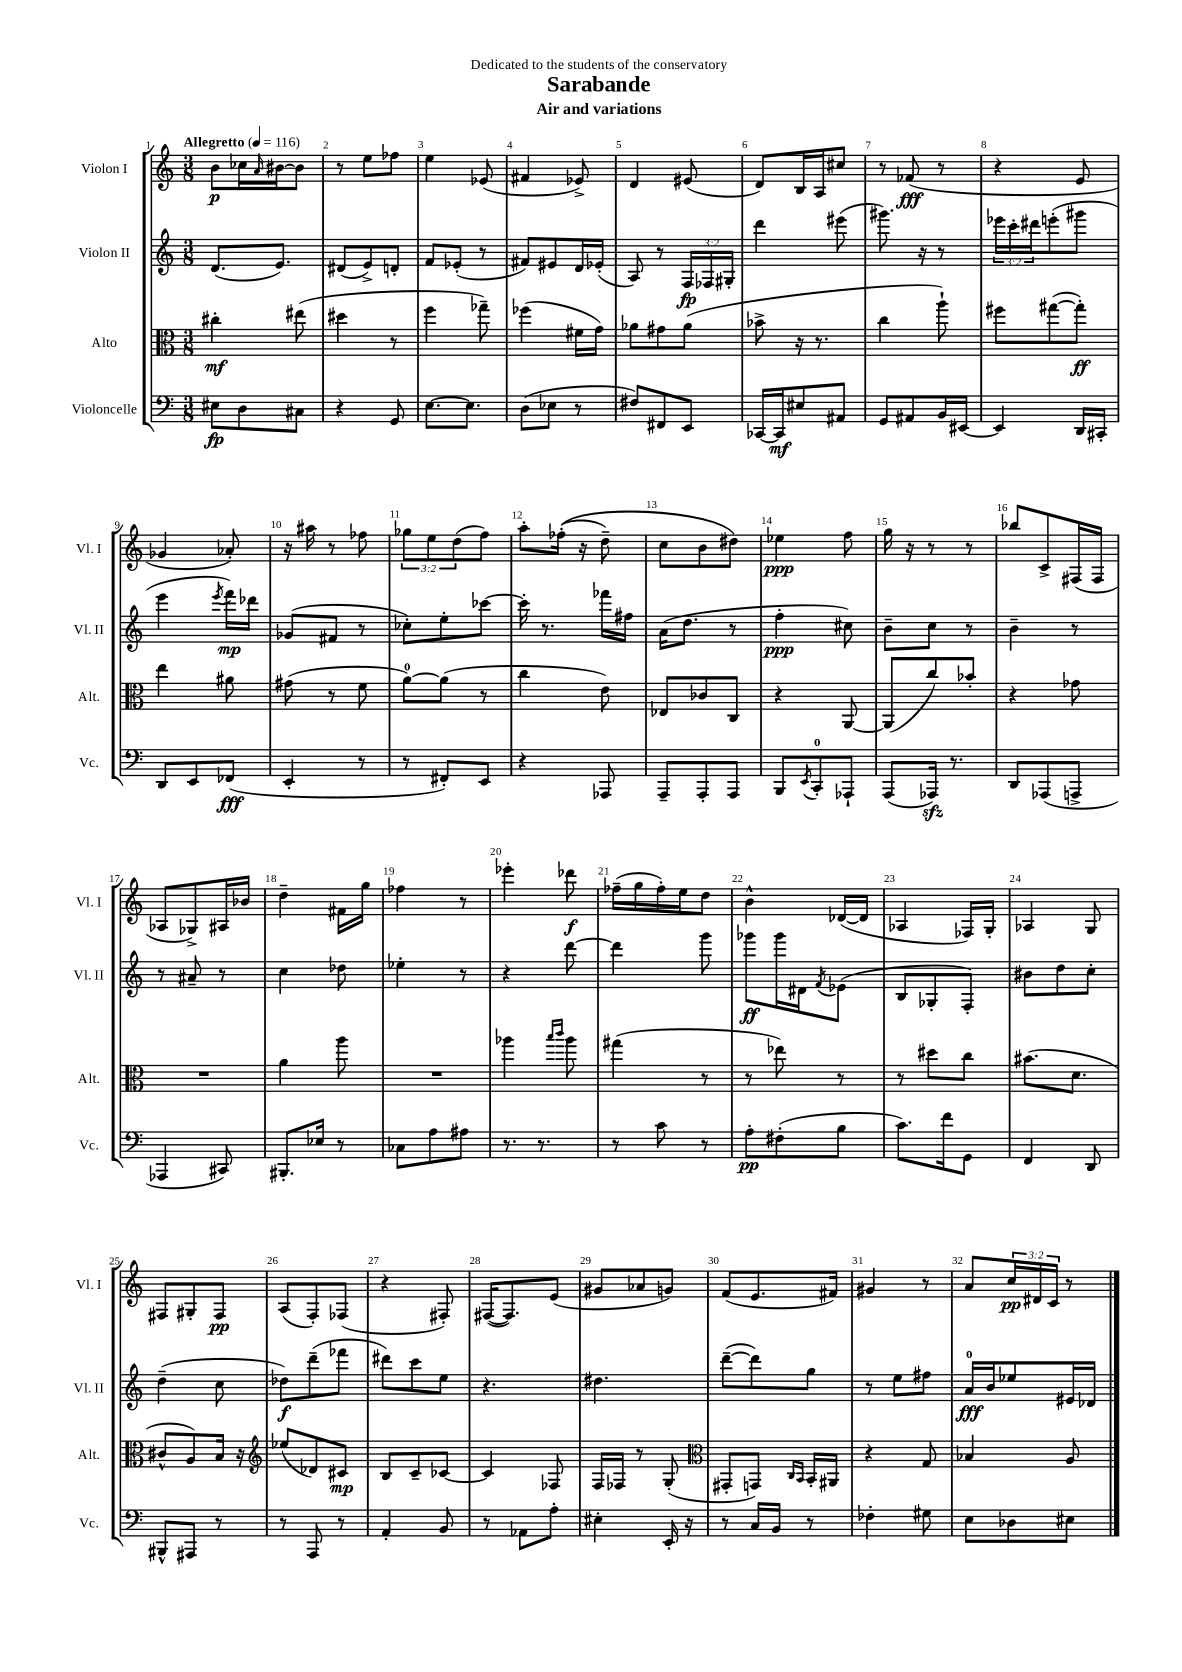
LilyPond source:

\header { title = "Sarabande" subtitle = "Air and variations" dedication = "Dedicated to the students of the conservatory" }
<<
\new StaffGroup <<
\new Staff = "s0" \with { instrumentName = "Violon I" shortInstrumentName = "Vl. I" } {
    \clef treble \key c \major \numericTimeSignature \time 3/8 \override Staff.TupletNumber.text = #tuplet-number::calc-fraction-text \tempo "Allegretto" 4 = 116
    b'8\p ces''16 \grace { a'16 } bis'16~ bis'8 |
    r8 e''8 fes''8 |
    e''4 ees'8( |
    fis'4 ees'8->) |
    d'4 eis'8( |
    d'8) b16 a16 cis''8 |
    r8 fes'8\fff( r8 |
    r4 e'8 |
    ges'4 aes'8-.) |
    r16 ais''16 r8 fes''8 |
    \tuplet 3/2 { ges''8 e''8 d''8( } f''8) |
    a''8-. fes''16-.(\( r16 d''8--) |
    c''8 b'8 dis''8\) |
    ees''4\ppp f''8 |
    g''16 r16 r8 r8 |
    bes''8 c'8-> fis16( fis16 |
    aes8 ges8->) ais16 bes'16 |
    d''4-- fis'16 g''16 |
    fes''4 r8 |
    ees'''4-. des'''8\f |
    fes''16--( g''16 fes''16-.) e''16 d''8 |
    b'4-^ des'16~( des'16 |
    aes4 fes16) g16-. |
    aes4 g8 |
    fis8 gis8-. fis8\pp |
    a8( f8-.) fes8( |
    r4 fis8-.) |
    fis16~( fis8.) e'8( |
    gis'8 aes'8 g'8) |
    f'8( e'8. fis'16) |
    gis'4 r8 |
    a'8 \tuplet 3/2 { c''16\pp dis'16 c'16 } r8 \bar "|." |
}
\new Staff = "s1" \with { instrumentName = "Violon II" shortInstrumentName = "Vl. II" } {
    \clef treble \key c \major \numericTimeSignature \time 3/8 \override Staff.TupletNumber.text = #tuplet-number::calc-fraction-text
    d'8.( e'8.) |
    dis'8( e'8->) d'8-. |
    f'8 ees'8-.( r8 |
    fis'8) eis'8 d'16 ees'16-.( |
    a8) r8 \tuplet 3/2 { f16\fp fes16 gis16-. } |
    d'''4 eis'''8( |
    gis'''8.) r16 r8 |
    \tuplet 3/2 { ees'''16 c'''16-. dis'''16 } e'''8-.( gis'''8 |
    e'''4 \acciaccatura { e'''8 } f'''16\mp) des'''16 |
    ges'8( fis'8 r8 |
    ces''8-.) e''8-. ces'''8~ |
    ces'''16-. r8. fes'''16 fis''16 |
    a'16( d''8. r8 |
    f''4-.\ppp cis''8) |
    b'8-- c''8 r8 |
    b'4-- r8 |
    r8 ais'8-- r8 |
    c''4 des''8 |
    ees''4-. r8 |
    r4 d'''8~ |
    d'''4 g'''8 |
    ges'''8\ff ges'''16 dis'16 \acciaccatura { f'8 } ees'8( |
    b8 ges8-. f8-.) |
    bis'8 d''8 c''8-. |
    d''4--( c''8 |
    des''8\f) d'''8--( fes'''8 |
    dis'''8) c'''8 e''8 |
    r4. |
    dis''4. |
    d'''8~--( d'''8) g''8 |
    r8 e''8 fis''8 |
    a'16-0\fff b'16 ees''8 eis'16 des'16 \bar "|." |
}
\new Staff = "s2" \with { instrumentName = "Alto" shortInstrumentName = "Alt." } {
    \clef alto \key c \major \numericTimeSignature \time 3/8
    cis''4-.\mf eis''8( |
    dis''4 r8 |
    f''4 ges''8--) |
    fes''4( fis'16 g'16) |
    aes'8 gis'8 aes'8( |
    bes'8-> r16 r8. |
    c''4 a''8-!) |
    fis''8 gis''8~( gis''8-.\ff) |
    e''4 ais'8 |
    gis'8( r8 f'8 |
    a'8-0~) a'8( r8 |
    c''4 e'8) |
    ees8 ces'8 c8 |
    r4 a,8~ |
    a,8( c''8) bes'8-. |
    r4 ges'8 |
    R4. |
    a'4 a''8 |
    R4. |
    aes''4 \grace { b''16 c'''16 } aes''8 |
    gis''4( r8 |
    r8 ees''8) r8 |
    r8 dis''8 c''8 |
    bis'8.( d'8. |
    cis'8-^ a8) b16 r16 |
    \clef treble ees''8( des'8) cis'8\mp |
    b8 c'8-- ces'8~ |
    ces'4 fes8 |
    f16 fes16 r8 g8-.( |
    \clef alto gis,8-. g,8) \grace { c16 b,16 } b,16-. ais,16 |
    r4 g8 |
    bes4 a8 \bar "|." |
}
\new Staff = "s3" \with { instrumentName = "Violoncelle" shortInstrumentName = "Vc." } {
    \clef bass \key c \major \numericTimeSignature \time 3/8
    eis8\fp d8 cis8 |
    r4 g,8 |
    e8.~ e8. |
    d8( ees8 r8 |
    fis8) fis,8 e,8 |
    ces,16~ ces,16\mf eis8 ais,8 |
    g,8 ais,8 b,16 eis,16~ |
    eis,4 d,16 cis,16-. |
    d,8 e,8 fes,8\fff( |
    e,4-. r8 |
    r8 fis,8-.) e,8 |
    r4 aes,,8 |
    a,,8-- a,,8-. a,,8 |
    b,,8 \acciaccatura { e,8 } c,8-0-. aes,,8-! |
    a,,8( aes,,16\sfz) r8. |
    d,8 aes,,8( a,,8-> |
    aes,,4 cis,8) |
    bis,,8.-. ees16 r8 |
    ces8 a8 ais8 |
    r8. r8. |
    r8 c'8 r8 |
    a8-.\pp fis8-.( b8 |
    c'8.) f'16 g,8 |
    f,4 d,8 |
    bis,,8-^ ais,,8 r8 |
    r8 a,,8 r8 |
    a,4-. b,8 |
    r8 aes,8 a8-. |
    eis4-. e,16-. r16 |
    r8 c16 b,16 r8 |
    fes4-. gis8 |
    e8 des8 eis8 \bar "|." |
}
>>
>>
\layout { \context { \Score \override BarNumber.break-visibility = ##(#f #t #t) barNumberVisibility = #all-bar-numbers-visible } }
